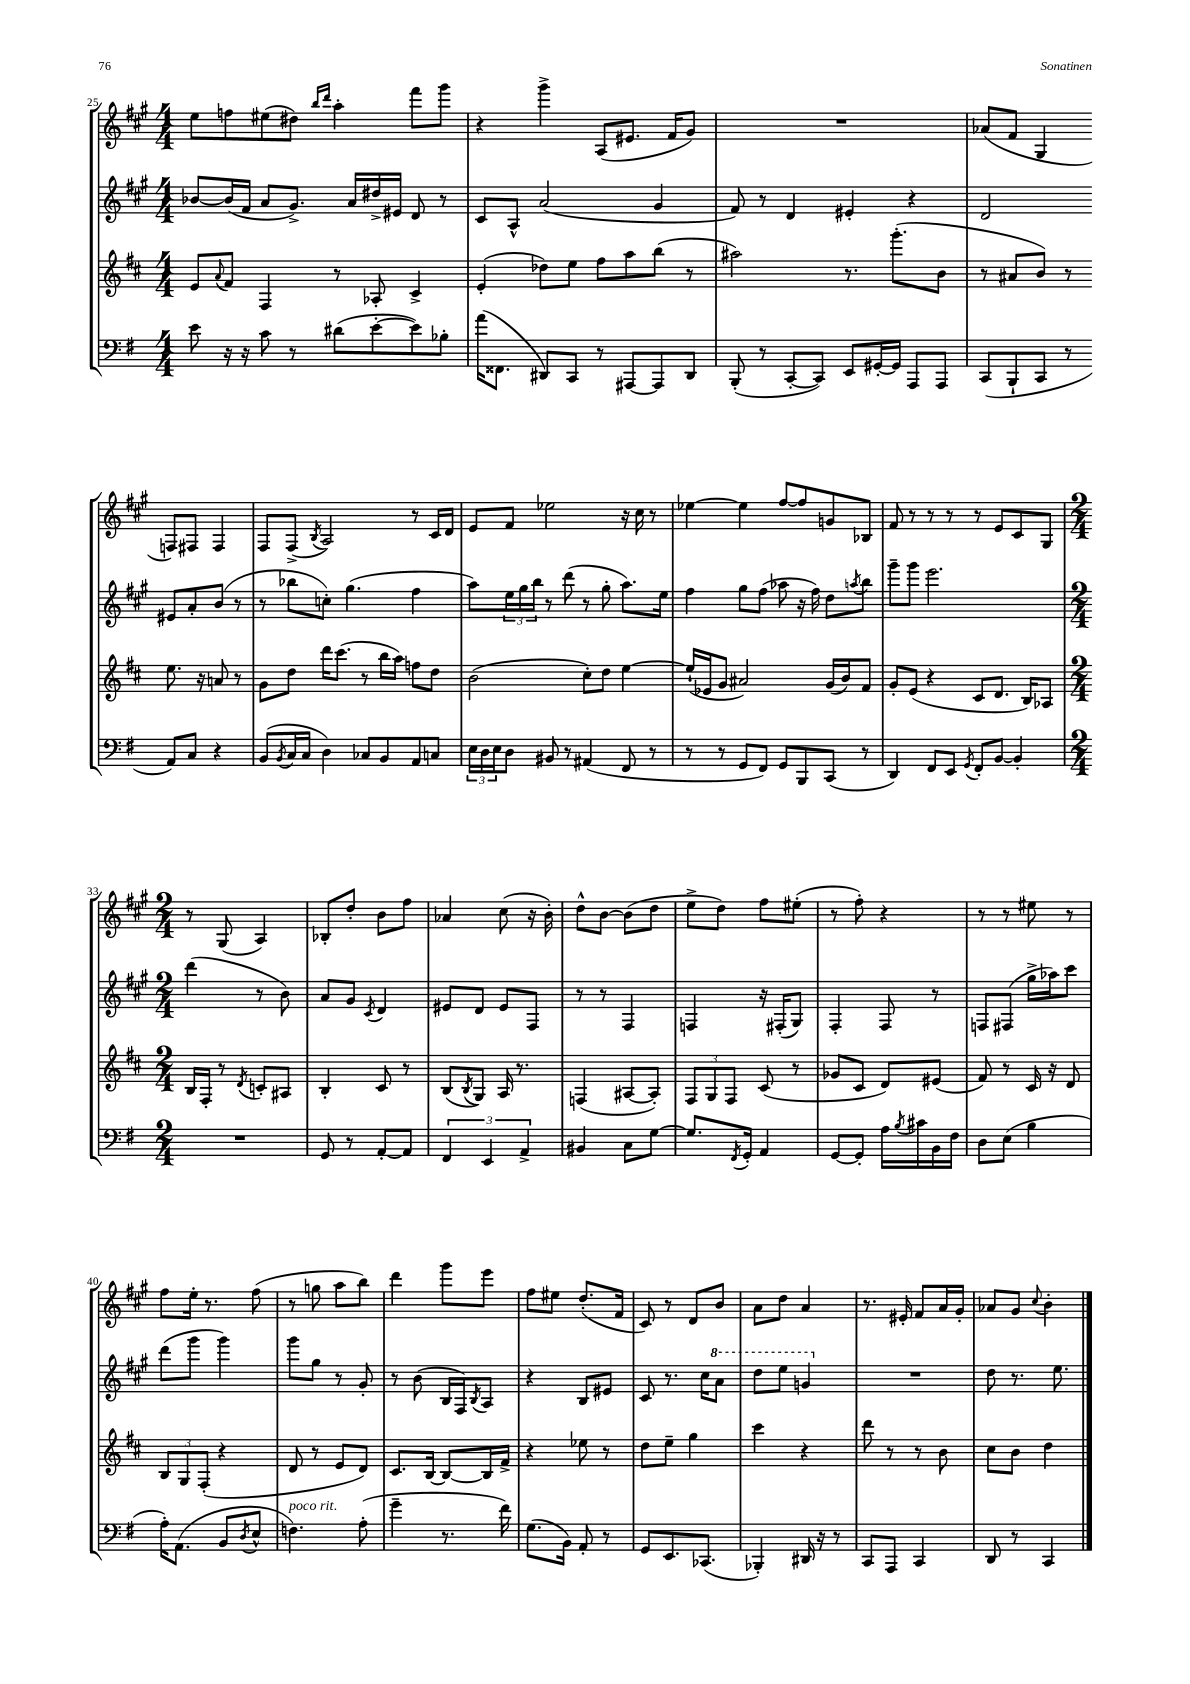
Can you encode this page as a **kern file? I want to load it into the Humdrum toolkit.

**kern	**kern	**kern	**kern
*staff4	*staff3	*staff2	*staff1
*clefF4	*clefG2	*clefG2	*clefG2
*k[f#]	*k[f#c#]	*k[f#c#g#]	*k[f#c#g#]
*M4/4	*M4/4	*M4/4	*M4/4
8e\	8e/L	[8b-/L	8ee\L
.	8qqa/	.	.
16r	8f#/J	(16b-/]L	8ff\
16r	.	16f#/JJ	.
8c\	4F#/	8a/L	(8ee#\
8r	.	8.g#^/J)	8dd#\J)
.	.	.	16qqbb/LL
.	.	.	16qqddd/JJ
(8d#\L	8r	.	4aa'\
.	.	16a/LL	.
[8e'\	8A-'/	16dd#^/	.
.	.	16e#/JJ	.
8e\])	4c#^/	8d/	8fff#\L
8B-'\J	.	8r	8ggg#\J
=	=	=	=
(16a\LK	(4e'/	8c#/L	4r
8.FF##\J	.	.	.
.	.	8A^^/J	.
8DD#/L)	8dd-\L)	(2a/	4ggg#^\
8CC/J	8ee\J	.	.
8r	8ff#\L	.	(8A/L
[8AAA#/L	8aa\	.	8.e#/J
8AAA#/]	(8bb\J	4g#/	.
.	.	.	16f#/LK
8DD#/J	8r	.	8g#/J)
=	=	=	=
(8BBB'/	2aa#\)	8f#/)	1r
8r	.	8r	.
[8CC'/L	.	4d/	.
8CC/]J)	.	.	.
8EE/L	8.r	4e#'/	.
[16GG#'/L	.	.	.
16GG#/]JJ	(8.ggg'\L	.	.
8AAA/L	.	4r	.
8AAA/J	8b\J	.	.
=	=	=	=
(8CC/L	8r	2d/	(8a-/L
8BBB`/	8a#/L	.	8f#/J
8CC/J	8b/J)	.	4G#/
8r	8r	.	.
8AA/L)	8.ee\	8e#/L	8F/L)
8C/J	.	8a'/	8F#/J
.	16r	.	.
4r	8a/	(8b/J	4F#/
.	8r	8r	.
=	=	=	=
(8BB/L	8g\L	8r	8F#/L
8qBB/	.	.	.
16C/L	8dd\J	8bb-\L	(8F#^/J
16C/JJ	.	.	.
.	.	.	8qB/
4D\)	16ddd\LK	8cc'\J)	2A/)
.	(8.ccc#\J	.	.
.	.	(4.gg#\	.
8C-/L	8r	.	.
8BB/	16bb\LL	.	.
.	16aa\JJ)	.	.
8AA/	8ff\L	4ff#\	8r
8C/J	8dd\J	.	16c#/LL
.	.	.	16d/JJ
=	=	=	=
24E\LL	(2b\	8aa\L)	8e/L
24D\	.	.	.
24E\J	.	.	.
8D\J	.	24ee\L	8f#/J
.	.	24gg#\	.
.	.	24bb\JJ	.
8BB#/	.	8r	2ee-\
8r	.	(8ddd\	.
(4AA#/	8cc#'\L)	8r	.
.	8dd\J	8gg#'\	.
8FF#/	[4ee\	8.aa\L)	16r
.	.	.	16cc#\
8r	.	.	8r
.	.	16ee\Jk	.
=	=	=	=
8r	(16ee`/]LL	4ff#\	[4ee-\
.	16e-/J	.	.
8r	8g/J	.	.
8GG/L	2a#/)	8gg#\L	4ee-\]
8FF#/J)	.	(8ff#\J	.
8GG/L	.	8aa-\	[8ff#/L
8BBB/	.	16r	8ff#/]
.	.	16ff#\)	.
(8CC/J	(16g/LL	8dd\L	8g/
.	16b/J)	.	.
.	.	8qaa/	.
8r	8f#/J	8bb\J	8B-/J
=	=	=	=
4DD/)	8g'/L	8ggg#~\L	8f#/
.	(8e/J	8ggg#\J	8r
8FF#/L	4r	2.eee\	8r
8EE/J	.	.	8r
8qGG/	.	.	.
8FF#'/L	8c#/L	.	8r
[8BB/J	8.d/J	.	8e/L
4BB'/]	.	.	8c#/
.	16B/LK)	.	.
.	8A-/J	.	8G#/J
=	=	=	=
*M2/4	*M2/4	*M2/4	*M2/4
2r	16B/LL	(4ddd\	8r
.	16F#'/JJ	.	.
.	8r	.	(8G#/
.	8qd/	.	.
.	8c'/L	8r	4A/)
.	8A#/J	8b\)	.
=	=	=	=
8GG/	4B'/	8a/L	8B-'/L
8r	.	8g#/J	8dd'/J
.	.	8qc#/	.
[8AA'/L	8c#/	4d/	8b\L
8AA/]J	8r	.	8ff#\J
=	=	=	=
6FF#/	(8B/L	8e#/L	4a-/
.	8qB/	.	.
.	8G/J)	8d/J	.
6EE/	.	.	.
.	16A/	8e#/L	(8cc#\
.	8.r	.	.
6AA^/	.	.	.
.	.	8F#/J	16r
.	.	.	16b'\)
=	=	=	=
4BB#/	(4F/	8r	8dd^^\L
.	.	8r	[8b\J
8C\L	[8A#/L	4F#/	(8b\]L
[8G\J	8A#'/]J)	.	8dd\J
=	=	=	=
8.G/]L	12F#/L	4F/	8ee^\L
.	12G/	.	.
.	.	.	8dd\J)
.	12F#/J	.	.
8qFF#/	.	.	.
16GG'/Jk	.	.	.
4AA/	(8c#/	16r	8ff#\L
.	.	(16F#'/LK	.
.	8r	8G#/J)	(8ee#'\J
=	=	=	=
[8GG/L	8g-/L	4F#'/	8r
8GG'/]J	8c#/J	.	8ff#'\)
16A\LL	8d/L)	8F#/	4r
8qB/	.	.	.
16c#\	.	.	.
16BB\	(8e#/J	8r	.
16F#\JJ	.	.	.
=	=	=	=
8D\L	8f#/)	8F/L	8r
(8E\J	8r	(8F#/J	8r
4B\	16c#/	16gg#^\LL	8ee#\
.	16r	16aa-\J)	.
.	8d/	8ccc#\J	8r
=	=	=	=
16A'\LK)	12B/L	(8ddd\L	8ff#\L
(8.AA\J	.	.	.
.	12G/	.	.
.	.	8ggg#\J	16ee'\Jk
.	(12F#'/J	.	.
.	.	.	8.r
8BB/L	4r	4ggg#\)	.
8qD/	.	.	.
8E^^/J	.	.	(8ff#\
=	=	=	=
4.F\)	8d/	8ggg#\L	8r
.	8r	8gg#\J	8gg\
.	8e/L	8r	8aa\L
(8A'\	8d/J)	8g#'/	8bb\J)
=	=	=	=
4g~\	8.c#/L	8r	4ddd\
.	.	(8b\	.
.	[16B/Jk	.	.
8.r	8B/_L	16B/LL	8ggg#\L
.	.	16F#/J)	.
.	.	8qB/	.
.	16B/]L	8A/J	8eee\J
16f#\)	16f#^/JJ	.	.
=	=	=	=
(8.G\L	4r	4r	8ff#\L
.	.	.	8ee#\J
16BB\Jk)	.	.	.
8AA'/	8ee-\	8B/L	(8.dd'/L
8r	8r	8e#/J	.
.	.	.	16f#/Jk
=	=	=	=
8GG/L	8dd\L	8c#/	8c#/)
8.EE/	8ee~\J	8.r	8r
.	4gg\	.	8d/L
(8.CC-/J	.	16cc#\LK	.
.	.	8aa\J	8b/J
=	=	=	=
4BBB-'/)	4ccc#\	8ddd\L	8a\L
.	.	8eee\J	8dd\J
16DD#/	4r	4gg/	4a/
16r	.	.	.
8r	.	.	.
=	=	=	=
8CC/L	8ddd\	2r	8.r
8AAA/J	8r	.	.
.	.	.	16e#'/
4CC/	8r	.	8f#/L
.	8b\	.	16a/L
.	.	.	16g#'/JJ
=	=	=	=
8DD/	8cc#\L	8dd\	8a-/L
8r	8b\J	8.r	8g#/J
.	.	.	8qqcc#/
4CC/	4dd\	.	4b'\
.	.	8.ee\	.
==	==	==	==
*-	*-	*-	*-
